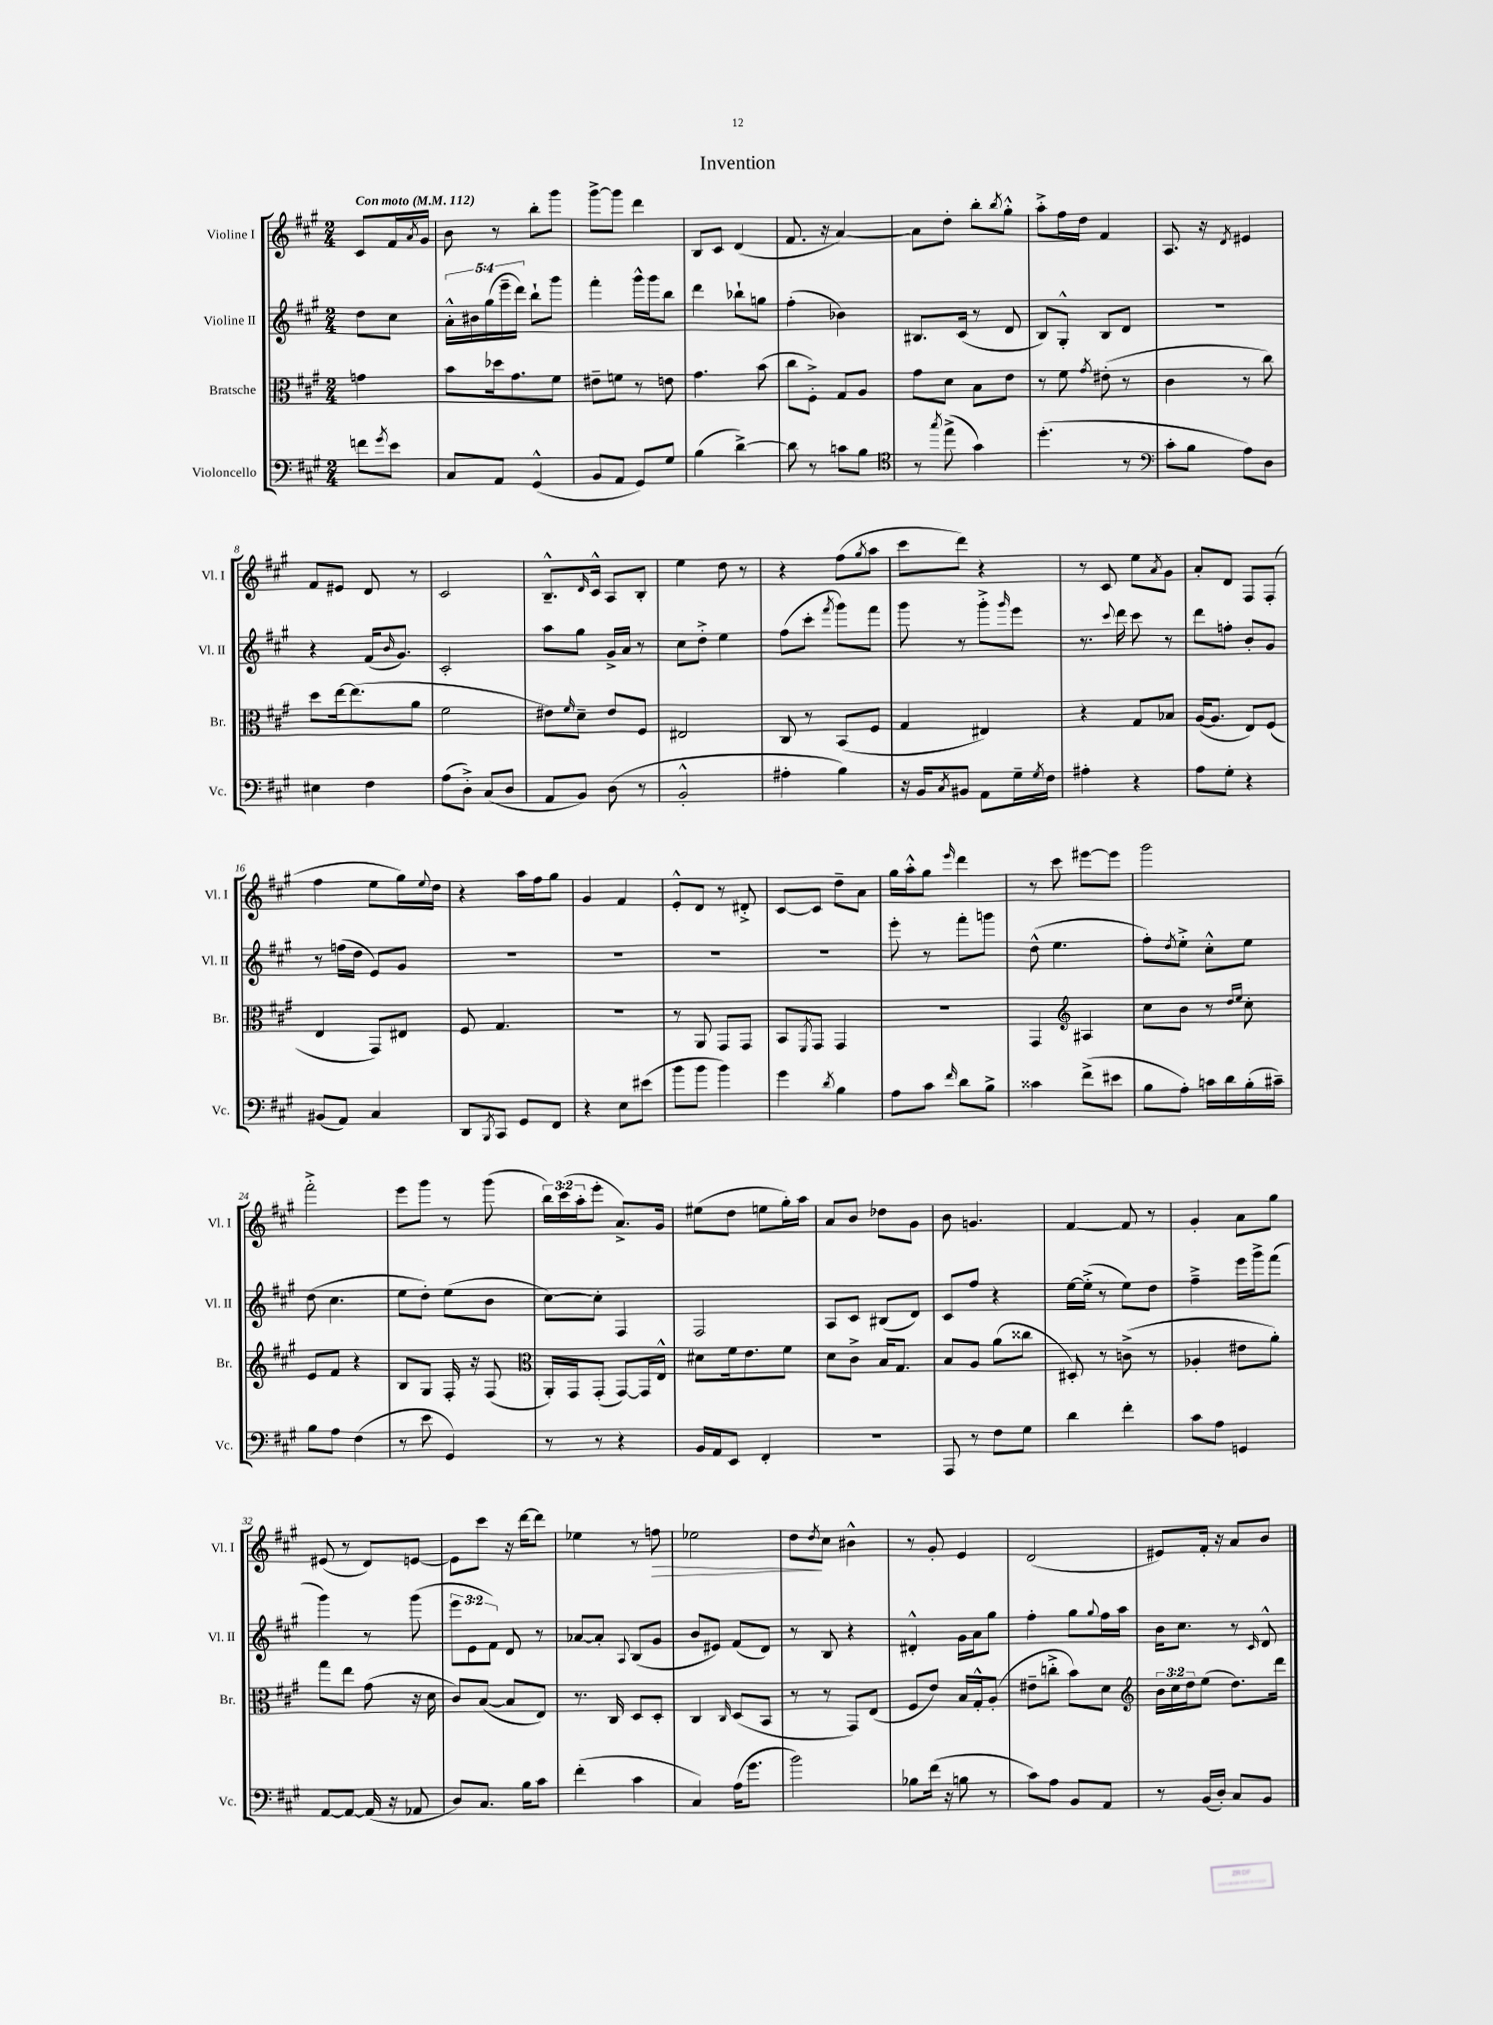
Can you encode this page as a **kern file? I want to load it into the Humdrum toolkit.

**kern	**kern	**kern	**kern	**dynam
*part4	*part3	*part2	*part1	*part1
*staff4	*staff3	*staff2	*staff1	*staff1
*I"Violoncello	*I"Bratsche	*I"Violine II	*I"Violine I	*
*I'Vc.	*I'Br.	*I'Vl. II	*I'Vl. I	*
*clefF4	*clefC3	*clefG2	*clefG2	*
*k[f#c#g#]	*k[f#c#g#]	*k[f#c#g#]	*k[f#c#g#]	*
*M2/4	*M2/4	*M2/4	*M2/4	*
*MM112	*MM112	*MM112	*MM112	*
=	=	=	=	=
!	!	!	!LO:TX:a:B:t=Con moto	!
8fn\L	4gn\	8dd\L	8c#/L	.
8qg#/	.	.	.	.
8e\J	.	8cc#\J	16f#/L	.
.	.	.	8qa/	.
.	.	.	16g#/JJ	.
=1	=1	=1	=1	=1
8C#/L	8b\L	20a'^^\LL	8b\	.
.	.	20b#X\	.	.
.	.	(20gg#\	.	.
8AA/J	16dd-X\k	.	8r	.
.	.	20eee~\	.	.
.	8.g#\	.	.	.
.	.	20ddd\JJ)	.	.
(4GG#^^/	.	8bb`\L	8bb'\L	.
.	8f#\J	8ggg#\J	8ggg#\J	.
=2	=2	=2	=2	=2
8BB/L	8e#X~\L	4fff#'\	[8ggg#^\L	.
8AA/J	8fn\J	.	8ggg#\J]	.
8GG#/L)	8r	16ggg#^^\LL	4ddd\	.
.	.	16ggg#\J	.	.
8G#/J	8en\	8bb\J	.	.
=3	=3	=3	=3	=3
(4B\	4.g#\	4ddd\	8B/L	.
.	.	.	8c#/J	.
[4d^\)	.	8bb-X`\L	(4d/	.
.	(8b\	8ggn\J	.	.
=4	=4	=4	=4	=4
8d\]	8cc#\L	(4ff#'\	8.f#/	.
8r	8F#'^\J)	.	.	.
.	.	.	16r	.
8cn\L	8G#/L	4b-X\)	[4a/)	.
8B\J	8A/J	.	.	.
=5	=5	=5	=5	=5
*clefC4	*	*	*	*
8r	8g#\L	8.B#X/L	8a\L]	.
8qgg#/	.	.	.	.
(8ee^\	8d\J	.	8dd'\J	.
.	.	(16c#/Jk	.	.
4g#\)	8B\L	8r	8bb'\L	.
.	.	.	8qbb/	.
.	8e\J	8d/	8gg#'^^\J	.
=6	=6	=6	=6	=6
(4.dd'\	8r	8B/L)	8aa'^\L	.
.	8f#\	8G#'^^/J	16ff#\L	.
.	.	.	16dd\JJ	.
.	8qg#/	.	.	.
.	(8e#X'\	8B/L	4f#/	.
8r	8r	8d/J	.	.
=7	=7	=7	=7	=7
*clefF4	*	*	*	*
8c#'\L	4c#\	2r	8.A/	.
8B\J	.	.	.	.
.	.	.	16r	.
.	.	.	8qd/	.
8A\L)	8r	.	4e#X/	.
8D\J	8cc#\)	.	.	.
!!LO:LB:g=z
=8	=8	=8	=8	=8
4E#X\	8dd\L	4r	8f#/L	.
.	[16ee\k	.	8e#X/J	.
.	(8.ee\]	.	.	.
4F#\	.	(16f#/KL	8d/	.
.	.	16qqb/	.	.
.	.	8.g#/J)	.	.
.	8a\J	.	8r	.
=9	=9	=9	=9	=9
(8A\L	2f#\	2c#'/	2c#/	.
8D'^\J)	.	.	.	.
(8C#/L	.	.	.	.
8D/J	.	.	.	.
=10	=10	=10	=10	=10
8AA/L	8e#X\L)	8aa\L	8.B~^^/L	.
.	16qqf#/	.	.	.
8BB/J)	8d~\J	8gg#\J	.	.
.	.	.	16qqd/	.
.	.	.	16c#^^/Jk	.
(8D\	8e#/L	16g#^/LL	8A/L	.
.	.	16a/JJ	.	.
8r	8F#/J	8r	8B'/J	.
=11	=11	=11	=11	=11
2BB'^^/	2E#X/	8cc#\L	4ee\	.
.	.	8dd'^\J	.	.
.	.	4ee\	8dd\	.
.	.	.	8r	.
=12	=12	=12	=12	=12
4A#X'\	8C#/	(8ff#\L	4r	.
.	8r	8ccc#'\J	.	.
.	.	8qfff#/	.	.
4B\)	(8BB/L	8ggg#\L)	(8ff#\L	.
.	.	.	8qgg#/	.
.	8F#/J	8fff#\J	8aa\J	.
=13	=13	=13	=13	=13
16r	4G#/	8ggg#\	8ccc#\L	.
16BB/KL	.	.	.	.
8qC#/	.	.	.	.
8BB#X/J	.	8r	8ddd\J)	.
8AA\L	4E#X/)	8ggg#'^\L	4r	.
.	.	16qqggg#/	.	.
16G#~\L	.	8eee\J	.	.
8qG#/	.	.	.	.
16F#\JJ	.	.	.	.
=14	=14	=14	=14	=14
4A#X'\	4r	8.r	8r	.
.	.	.	8c#/	.
.	.	8qqccc#/	.	.
.	.	16ddd\	.	.
4r	8G#/L	8ccc#\	8ee\L	.
.	.	.	8qa/	.
.	8B-X/J	8r	8g#\J	.
=15	=15	=15	=15	=15
8A\L	([16A/KL	8ddd\L	8a'/L	.
.	8.A/J]	.	.	.
8G#'\J	.	8ffn'\J	8d/J	.
4r	8E/L)	8b'/L	8F#/L	.
.	(8F#/J	8g#/J	(8F#'/J	.
!!LO:LB:g=z
=16	=16	=16	=16	=16
(8BB#X/L	4E/	8r	4ff#\	.
8AA/J)	.	(16ffn\LL	.	.
.	.	16dd\JJ	.	.
4C#/	8GG#/L)	8e/L)	8ee\L	.
.	8E#X/J	8g#/J	16gg#\L)	.
.	.	.	8qqee/	.
.	.	.	16dd\JJ	.
=17	=17	=17	=17	=17
8DD/L	8F#/	2r	4r	.
8qBBB/	.	.	.	.
8CC#/J	4.G#/	.	.	.
8GG#/L	.	.	16aa\LL	.
.	.	.	16ff#\J	.
8FF#/J	.	.	8gg#\J	.
=18	=18	=18	=18	=18
4r	2r	2r	4g#/	.
8E\L	.	.	4f#/	.
(8e#X\J	.	.	.	.
=19	=19	=19	=19	=19
8b\L	8r	2r	8e'^^/L	.
8b\J	8AA/	.	8d/J	.
4b\)	8GG#/L	.	8r	.
.	8GG#/J	.	8d#X'^/	.
=20	=20	=20	=20	=20
4g#\	8BB/L	2r	[8c#/L	.
.	8qFF#/	.	.	.
.	8GG#/J	.	8c#/J]	.
8qd/	.	.	.	.
4B\	4GG#/	.	8dd~\L	.
.	.	.	8a\J	.
=21	=21	=21	=21	=21
8A\L	2r	8eee'\	16gg#\LL	.
.	.	.	16aa'^^\J	.
8c#\J	.	8r	8gg#\J	.
16qqf#/	.	.	16qqeee/	.
8d\L	.	8fff#'\L	4ddd\	.
8B^\J	.	8gggn\J	.	.
=22	=22	=22	=22	=22
4c##X\	4GG#/	(8dd^^\	8r	.
.	.	4.ee\	8ccc#\	.
*	*clefG2	*	*	*
(8f#^\L	4A#X/	.	[8eee#X\L	.
8e#X\J	.	.	8eee#\J]	.
=23	=23	=23	=23	=23
8B\L	8cc#\L	8ff#'\L)	2ggg#\	.
.	.	8qdd/	.	.
8A'\J)	8b\J	8ee'^\J	.	.
16cn\LL	8r	8cc#'^^\L	.	.
16d\	.	.	.	.
.	16qqdd/LL	.	.	.
.	16qqee/JJ	.	.	.
(16B'\	8cc#'\	8ee\J	.	.
16c#X~\JJ)	.	.	.	.
!!LO:LB:g=z
=24	=24	=24	=24	=24
8B\L	8e/L	(8dd\	2fff#'^\	.
8A\J	8f#/J	4.cc#\	.	.
(4F#\	4r	.	.	.
=25	=25	=25	=25	=25
8r	8B/L	8ee\L	8eee\L	.
8e\	8G#/J	8dd'\J)	8ggg#\J	.
4GG#/)	16F#'/	(8ee\L	8r	.
.	16r	.	.	.
.	(8F#/	8b\J	(8ggg#\	.
=26	=26	=26	=26	=26
*	*clefC3	*	*	*
8r	16AA'/LL)	[8cc#\L)	24bb\LL)	.
.	.	.	(24ccc#\	.
.	16GG#/J	.	.	.
.	.	.	24aa'\J	.
8r	(8GG#'/J	8cc#'\J]	8eee'\J	.
4r	[8GG#/L)	4F#/	8.a^/L)	.
.	16GG#/L]	.	.	.
.	16E^^/JJ	.	16g#/Jk	.
=27	=27	=27	=27	=27
16BB/LL	8d#X\L	2F#/	(8ee#X\L	.
16AA/J	.	.	.	.
8EE/J	16f#\k	.	8dd\J	.
.	8.e\	.	.	.
4FF#'/	.	.	8een\L	.
.	8f#\J	.	16gg#'\L)	.
.	.	.	16aa\JJ	.
=28	=28	=28	=28	=28
2r	8d\L	8A/L	8a/L	.
.	8c#^\J	8c#/J	8b/J	.
.	16B/KL	(8B#X/L	8dd-X\L	.
.	8.G#/J	.	.	.
.	.	8d/J)	8g#\J	.
=29	=29	=29	=29	=29
8AAA/	8B/L	8c#/L	8b\	.
8r	8A/J	8ff#/J	4.gn/	.
8F#\L	(8a\L	4r	.	.
8G#\J	8cc##X\J	.	.	.
=30	=30	=30	=30	=30
4d\	8D#X'/)	[16ee\LL	[4f#/	.
.	.	(16ee'^\JJ]	.	.
.	8r	8r	.	.
4f#'\	(8cn^\	8ee\L)	8f#/]	.
.	8r	8dd\J	8r	.
=31	=31	=31	=31	=31
8c#\L	4A-X'/	4ff#~^\	4g#'/	.
8A\J	.	.	.	.
4GGn/	8e#X\L	16eee\LL	8a\L	.
.	.	16ggg#^\J	.	.
.	8a'\J)	(8fff#\J	8gg#\J	.
!!LO:LB:g=z
=32	=32	=32	=32	=32
[8AA/L	8gg#\L	4ggg#\)	(8e#X/	.
8AA/J_	8ee\J	.	8r	.
(16AA/]	(8g#\	8r	8d/L)	.
16r	.	.	.	.
8AA-X/	16r	(8ggg#\	[8en/J	.
.	16d\	.	.	.
=33	=33	=33	=33	=33
8D/L)	8c#/L)	12eee\L	8e\L]	.
.	.	12e\	.	.
8.C#/J	([8B/J	.	8ccc#\J	.
.	.	12f#\J)	.	.
.	8B/L]	8d/	16r	.
16B\KL	.	.	[16ddd\KL	.
8c#\J	8E/J)	8r	8ddd\J]	.
=34	=34	=34	=34	=34
(4f#'\	8.r	[8a-X/L	4ee-X\	.
.	.	8a-'/J]	.	.
.	16C#/	.	.	.
.	.	8qqA/	.	.
4c#\	8D/L	(8B/L	8r	.
!	!	!	!	!LO:HP:b
.	8D'/J	8g#/J	8ffn\	>
=35	=35	=35	=35	=35
4C#/)	4C#/	8b/L	2ee-X\	.
.	.	8e#X/J)	.	.
.	16qqC#/	.	.	.
(16A\KL	(8D/L	(8f#/L	.	.
8.g#\J	.	.	.	.
.	8BB/J	8d/J)	.	.
=36	=36	=36	=36	=36
2b\)	8r	8r	8dd\L	.
.	.	.	8qdd/	.
.	8r	8B/	8cc#\J	]
.	8GG#/L)	4r	4b#X^^\	.
.	(8E/J	.	.	.
=37	=37	=37	=37	=37
8B-X\L	8F#/L	4d#X'^^/	8r	.
(16f#\Jk	8e/J)	.	8g#'/	.
16r	.	.	.	.
8Bn\	16B/LL	16g#\LL	4e/	.
.	16G#'^^/J	16a\J	.	.
8r	(8A'/J	8gg#\J	.	.
=38	=38	=38	=38	=38
8c#\L)	8e#X~\L	4ff#'\	(2d/	.
8A\J	8ccn'^\J	.	.	.
8BB/L	8b\L)	8gg#\L	.	.
.	.	8qqgg#/	.	.
8AA/J	8d\J	16ff#\L	.	.
.	.	16aa\JJ	.	.
=39	=39	=39	=39	=39
*	*clefG2	*	*	*
8r	24b\LL	16b\KL	8e#X/L)	.
.	24cc#\	.	.	.
.	.	8.cc#\J	.	.
.	24dd\J	.	.	.
(16BB/LL	(8ee\J	.	16f#'/Jk	.
16D'/JJ)	.	.	16r	.
8C#/L	8.dd\L)	8r	8a/L	.
.	.	16qqc#/	.	.
8BB/J	.	8d^^/	8b/J	.
.	16ddd\Jk	.	.	.
==	==	==	==	==
*-	*-	*-	*-	*-
